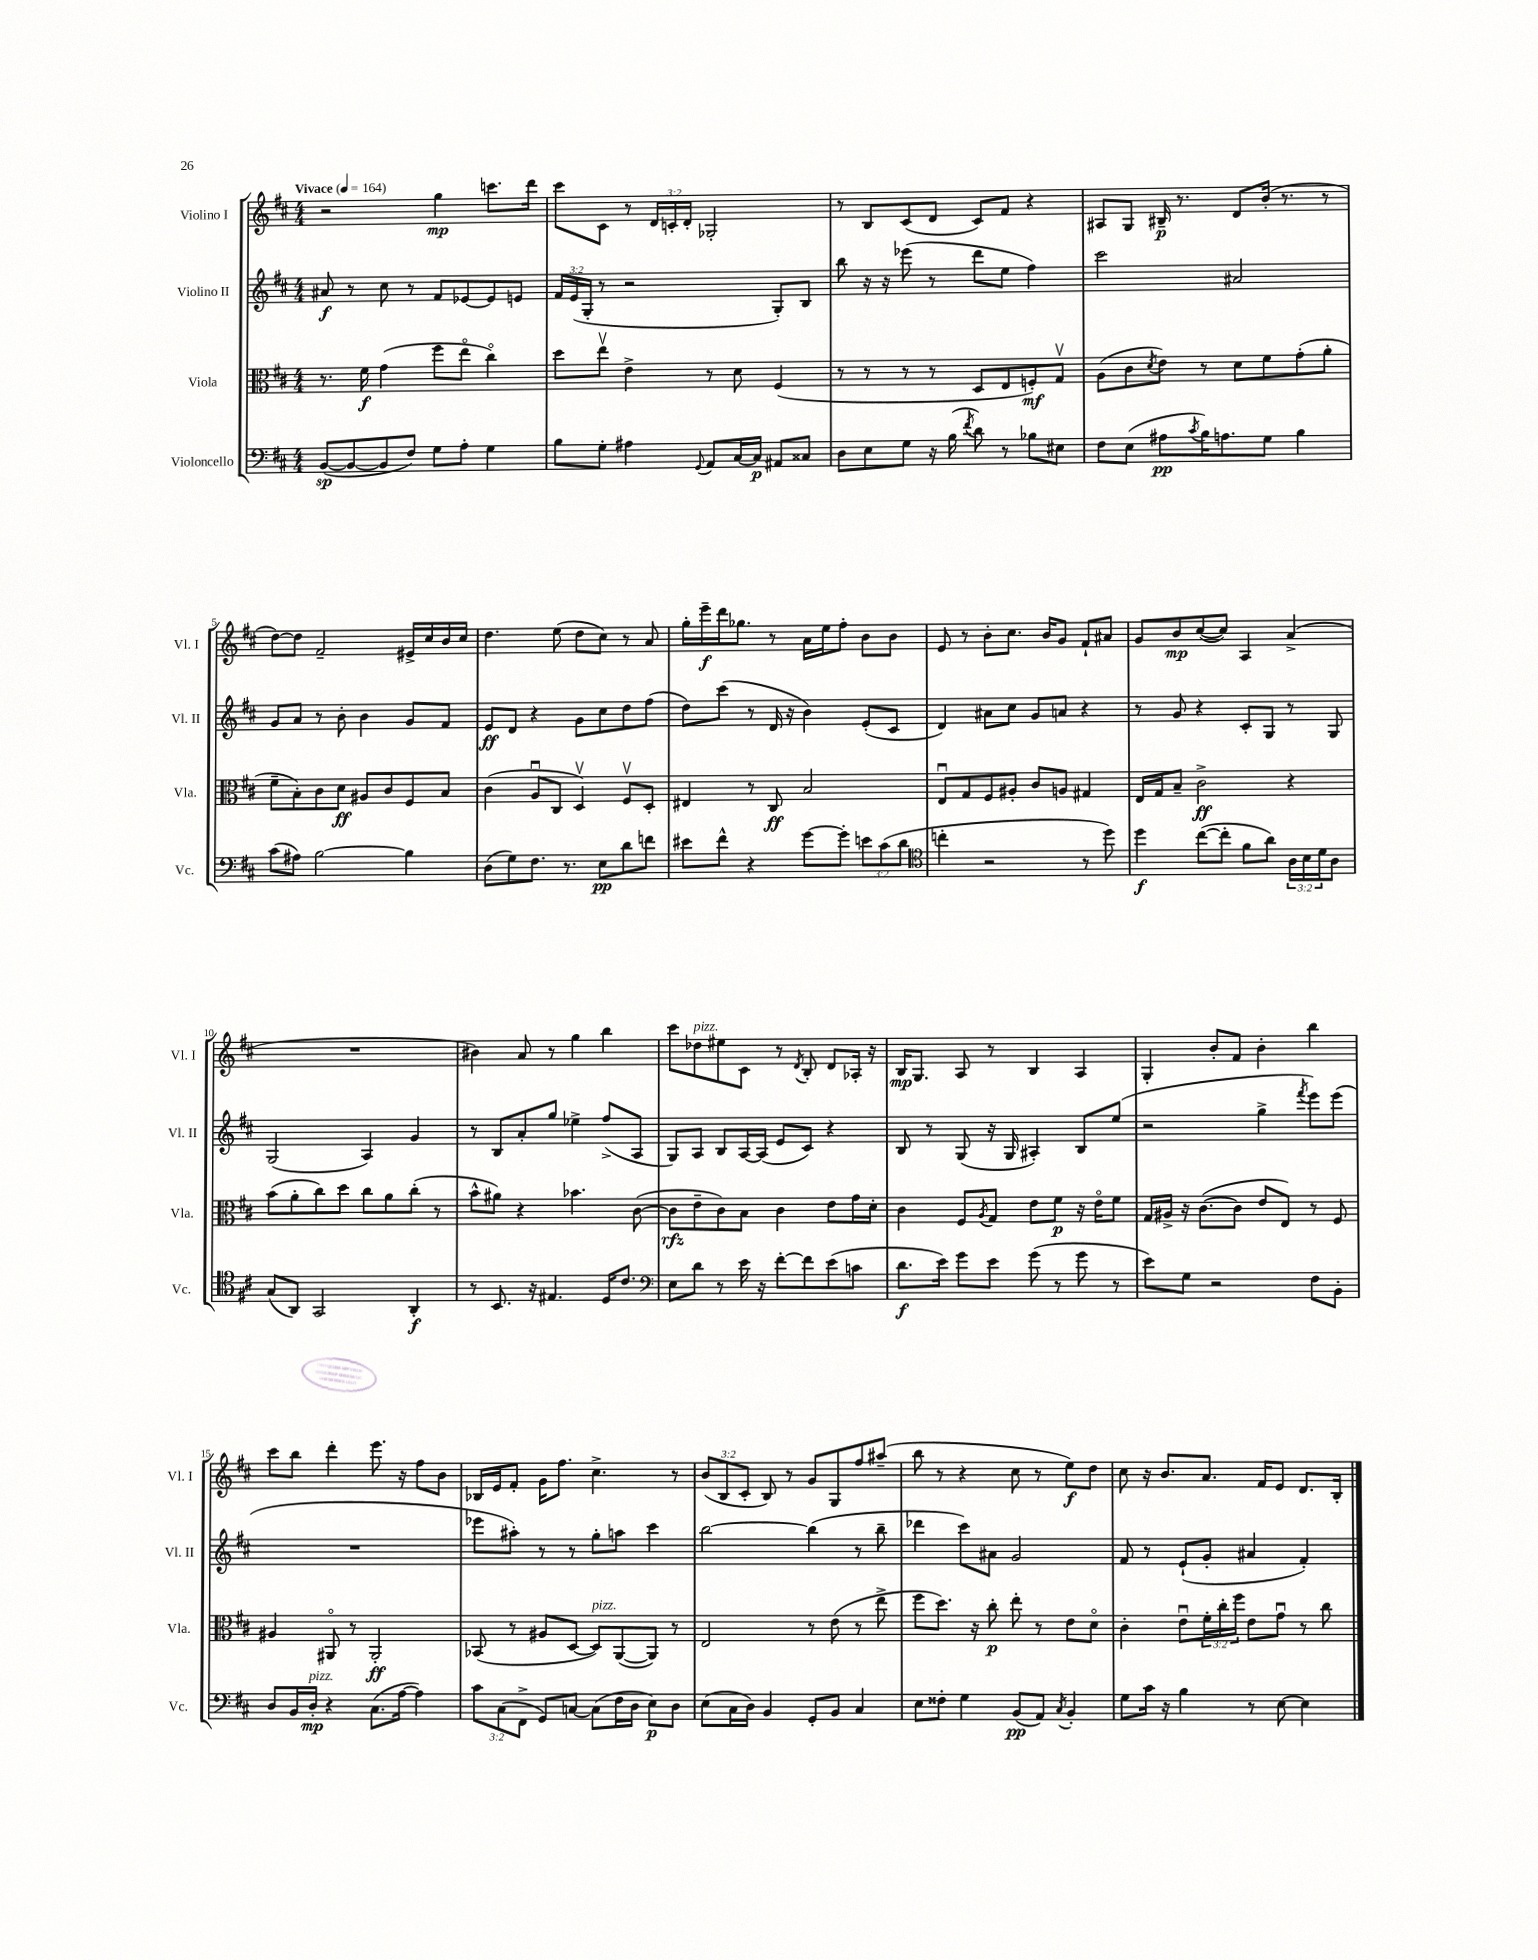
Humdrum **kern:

**kern	**kern	**kern	**kern
*staff4	*staff3	*staff2	*staff1
*clefF4	*clefC3	*clefG2	*clefG2
*k[f#c#]	*k[f#c#]	*k[f#c#]	*k[f#c#]
*M4/4	*M4/4	*M4/4	*M4/4
*MM164	*MM164	*MM164	*MM164
([8BB/L	8.r	8a#/	2r
8BB/_	.	8r	.
.	16f#\	.	.
8BB/]	(4g\	8cc#\	.
8F#/J)	.	8r	.
8G\L	8ff#\L	8f#/L	4gg\
8A'\J	8eeo\J	[8e-/	.
4G\	4cc#o\)	8e-/]	8.ccc\L
.	.	8e/J	.
.	.	.	16ddd\Jk
=	=	=	=
8B\L	8dd\L	24f#/LL	8ccc#\L
.	.	(24e/	.
.	.	24G'/JJ	.
8G'\J	8eev\J	8r	8c#\J
4A#\	4e^\	2r	8r
.	.	.	24d/LL
.	.	.	24c'/
.	.	.	24d'/JJ
8qqGG/	.	.	.
8AA/L	8r	.	2G-'/
[16C#/L	8d\	.	.
16C#/]JJ	.	.	.
8AA#/L	(4F#/	8G'/L)	.
8C##/J	.	8B/J	.
=	=	=	=
8D\L	8r	8bb\	8r
8E\	8r	16r	8B/L
.	.	16r	.
8G\J	8r	(8eee-\	(8c#/
16r	8r	8r	8d/J
(16B\	.	.	.
8qf#/	.	.	.
8d\)	8D/L	8ddd\L	8c#/L)
8r	8E/	8ee\J	8f#/J
8B-\L	8F'/)	4ff#\)	4r
8E#\J	8Gv/J	.	.
=	=	=	=
8F#\L	(8A\L	2ccc#\	8A#/L
(8E\J	8c#\	.	8G/J
.	8qd/	.	.
8A#\L	8e\J)	.	16B#~/
.	.	.	8.r
8qc#/	.	.	.
16B\K)	8r	.	.
8.A\	.	.	.
.	8d\L	2a#/	8d/L
8G\J	8f#\	.	(16b'/Jk
.	.	.	8.r
4B\	(8g'\	.	.
.	8a'\J	.	8r
=	=	=	=
(8c#\L	8f#~\L	8g/L	[8dd\L)
8A#\J)	8B'\)	8a/J	8dd\]J
[2B\	8c#\	8r	2f#~/
.	8d\J	8b'\	.
.	8A#/L	4b\	.
.	8c#/	.	.
4B\]	8F#/	8g/L	16e#^/LL
.	.	.	16cc#/
.	8B/J	8f#/J	16b/
.	.	.	16cc#/JJ
=	=	=	=
(8D\L	(4c#\	8e/L	4.dd\
8G\)	.	8d/J	.
8.F#\J	8Au/L	4r	.
.	8C#/J	.	(8ee\
8.r	.	.	.
.	4Dv/)	8g\L	8dd\L
8E\L	.	8cc#\	8cc#\J)
8d\	8F#v/L	8dd\	8r
8f\J	8D'/J	(8ff#\J	8a/
=	=	=	=
8e#\L	4E#/	8dd\L)	16gg'\LL
.	.	.	16eee~\
8f#^^\J	.	(8ccc#\J	16ddd\J
.	.	.	8.gg-\J
4r	8r	8r	.
.	8C#/	16d/	8r
.	.	16r	.
[8g\L	2B/	4b\)	16a\LL
.	.	.	16ee\J
8g'\]J	.	.	8ff#'\J
12e\L	.	(8e'/L	8b\L
(12c#\	.	.	.
.	.	8c#/J	8b\J
12d\J	.	.	.
=	=	=	=
*clefC4	*	*	*
4cc'\	8Eu/L	4d/)	8e/
.	8G/	.	8r
2r	8F#/	8a#\L	8b'\L
.	8A#'/J	8cc#\J	8.cc#\J
.	8c#/L	8g/L	.
.	.	.	16b/LK
.	8A/J	8a/J	8g/J
8r	4G#/	4r	8f#`/L
8dd\)	.	.	8a#/J
=	=	=	=
4dd\	16E/LL	8r	8g/L
.	16G/J	.	.
.	8B~/J	8g/	8b/
([8cc#\L	2c#^\	4r	([8cc#/
8cc#'\]J	.	.	8cc#/]J)
8f#\L	.	8c#'/L	4A/
8a\J)	.	8G/J	.
24A\LL	4r	8r	(4a^/
24B\	.	.	.
24d\J	.	.	.
8A\J	.	8G/	.
=	=	=	=
(8G/L	(8b\L	(2G/	1r
8AA/J)	8a'\	.	.
2GG/	8cc#\)	.	.
.	8dd\J	.	.
.	8cc#\L	4A/)	.
.	8a\	.	.
4AA'/	(8cc#'\J	4g/	.
.	8r	.	.
=	=	=	=
8r	8b^^\L	8r	4b#\)
8.BB/	8a#\J)	8B/L	.
.	4r	8a'/	8a/
16r	.	.	.
4.E#/	.	8gg/J	8r
.	4.b-\	4ee-^\	4gg\
16D/LK	.	(8ff#^/L	4bb\
8.c#/J	.	.	.
.	([8c#\	8A/J	.
=	=	=	=
*clefF4	*	*	*
8E\L	8c#\]L	8G/L)	8ccc#\L
8d\J	8e~\	8A/J	8dd-\
8r	8c#\)	8B/L	8ee#\
16e\	8B\J	[16A/L	8c#\J
16r	.	(16A/]JJ	.
[8f#'\L	4c#\	8e/L	8r
.	.	.	8qd/
8f#\]	.	8c#/J)	8B'/
(8e\	8e\L	4r	8d/L
8c\J	16g\L	.	16A-'/Jk
.	16d'\JJ	.	16r
=	=	=	=
8.d\L	4c#\	8B/	16B/LK
.	.	.	8.G/J
.	.	8r	.
16e\Jk)	.	.	.
8g\L	8F#/L	(8G/	8A/
.	8qA/	.	.
8e\J	8G/J	16r	8r
.	.	16G/	.
(8g\	8e\L	4A#'/)	4B/
8r	8f#\J	.	.
8g\	16r	8B/L	4A/
.	16eo\LK	.	.
8r	8f#\J	(8ee/J	.
=	=	=	=
8e\L)	16G/LL	2r	4G'/
.	16A#^/JJ	.	.
8G\J	16r	.	.
.	([8.c#\L	.	.
2r	.	.	8b'/L
.	8c#\]J	.	8f#/J
.	8e/L	4gg^\	4b'\
.	8E/J)	.	.
.	.	8qfff#/	.
8F#\L	8r	8eee\L)	4bb\
8BB'\J	8F#/	(8eee\J	.
=	=	=	=
8D/L	4A#/	1r	8ccc#\L
16BB/L	.	.	8bb\J
16D'/JJ	.	.	.
4r	8AA#o/	.	4ddd'\
.	8r	.	.
(8.C#\L	2AA#'/	.	8.eee\
[16A\Jk	.	.	16r
4A\])	.	.	8ff#\L
.	.	.	8b\J
=	=	=	=
12c#\L	(8BB-/	8eee-\L	16B-/LL
.	.	.	16e/J
(12C#\	.	.	.
.	8r	8aa#'\J)	8f#'/J
12FF#^\J	.	.	.
8GG/L)	8A#/L	8r	16g\LK
.	.	.	8.ff#\J
[8C/J	[8D/J	8r	.
(8C\]L	8D/]L)	8gg'\L	4.cc#^\
16F#\L	([8AA/	8aa\J	.
16D\JJ	.	.	.
8E\L)	8AA/]J)	4ccc#\	.
8D\J	8r	.	8r
=	=	=	=
(8E\L	2E/	[2bb\	(12b/L
.	.	.	12B/
16C#\L	.	.	.
.	.	.	12c#'/J
16D\JJ)	.	.	.
4BB/	.	.	8B/)
.	.	.	8r
8GG'/L	8r	(4bb\]	8g/L
8BB/J	(8e\	.	8G/
4C#/	8r	8r	8ff#/
.	8ee^\	8bb~\	(8aa#~/J
=	=	=	=
8E\L	8ff#\L	4ddd-\	8bb\
8F##'\J	8.dd\J)	.	8r
4G\	.	8ccc#\L)	4r
.	16r	.	.
.	8cc#'\	8a#\J	.
(8BB/L	8ee'\	2g/	8cc#\
8AA/J)	8r	.	8r
8qC#/	.	.	.
4BB'/	8e\L	.	8ee\L)
.	8do\J	.	8dd\J
=	=	=	=
8G\L	4c#'\	8f#/	8cc#\
16c#\Jk	.	8r	16r
16r	.	.	8.b/L
4B\	8eu\L	(8e`/L	.
.	24f#'\L	8g'/J	8.a/J
.	24cc#'\	.	.
.	24ff#\JJ	.	.
8r	8e\L	4a#/	.
.	.	.	16f#/LK
[8E\	8gu\J	.	8e/J
4E\]	8r	4f#'/)	8.d/L
.	8cc#\	.	.
.	.	.	16B'/Jk
==	==	==	==
*-	*-	*-	*-
